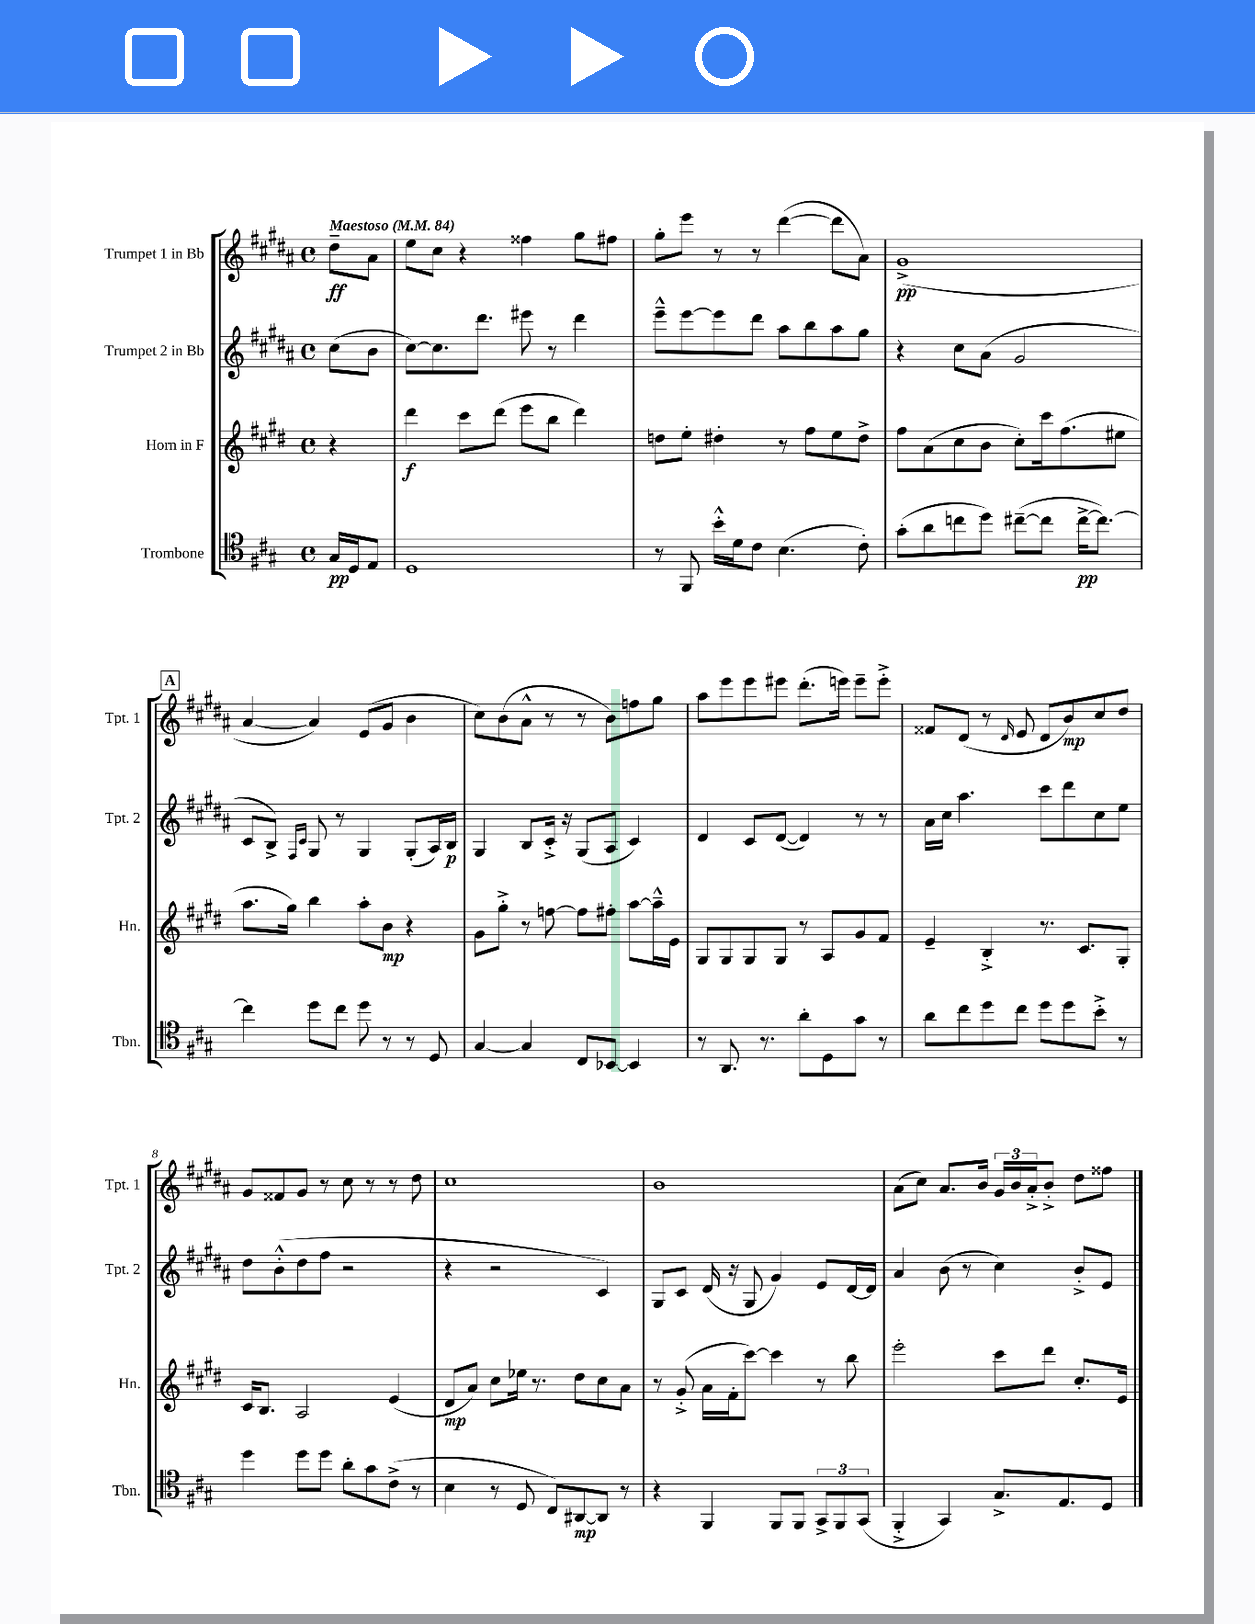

**kern	**kern	**kern	**kern
*staff4	*staff3	*staff2	*staff1
*clefC4	*clefG2	*clefG2	*clefG2
*k[f#c#g#]	*k[f#c#g#d#]	*k[f#c#g#d#a#]	*k[f#c#g#d#a#]
*M4/4	*M4/4	*M4/4	*M4/4
*met(c)	*met(c)	*met(c)	*met(c)
*MM84	*MM84	*MM84	*MM84
16G#	4r	(8cc#	8dd#~
16D	.	.	.
8E	.	8b	8a#
=	=	=	=
1D	4ddd#	[8cc#)	8ee
.	.	8.cc#]	8cc#
.	8ccc#	.	4r
.	.	8.ddd#	.
.	(8ddd#	.	.
.	8eee	8eee#	4ff##
.	8bb	8r	.
.	4ddd#)	4ddd#	8gg#
.	.	.	8ff#
=	=	=	=
8r	8dd	8eee~^^	8gg#'
8FF#	8ee'	[8eee	8eee
16b'^^	4dd#'	8eee]	8r
16d	.	.	.
8c#	.	8ddd#	8r
(4.B	8r	8aa#	([4ddd#
.	8ff#	8bb	.
.	8ee	8aa#	8ddd#]
8c#')	8dd#^	8gg#	8a#)
=	=	=	=
(8g#'	8ff#	4r	(1g#^
8a	(8a	.	.
8cc	8cc#	8cc#	.
8dd)	8b	(8a#	.
([8cc#~	8cc#')	2g#	.
8cc#]	16ccc#	.	.
.	(8.ff#	.	.
[16cc#^	.	.	.
8.cc#_)	.	.	.
.	8ee#	.	.
=	=	=	=
4cc#]	8.aa	8c#	[4a#
.	.	8B^)	.
.	16gg#)	.	.
.	.	16qqF#	.
.	.	16qqc#	.
8dd	4bb	8G#	4a#])
8cc#	.	8r	.
8dd	8aa'	4G#	(8e
8r	8b	.	8g#
8r	4r	(8G#'	4b
8D	.	16A#)	.
.	.	16B	.
=	=	=	=
[4G#	8g#	4G#	8cc#)
.	8gg#'^	.	(8b
4G#]	8r	8B	8a#^^
.	[8ff	16c#'^	8r
.	.	16r	.
8C#	8ff]	(8G#	8r
[8BB-	8ff#'	8A#	8b)
4BB-]	[8aa	4c#)	8ff
.	16aa~^^]	.	8gg#
.	16e	.	.
=	=	=	=
8r	8G#	4d#	8aa#
8.AA	8G#	.	8eee
.	8G#	8c#	8eee
8.r	.	.	.
.	8G#	([8d#	8eee#
8a'	8r	4d#])	(8.ddd#'
8D	8A	.	.
.	.	.	16eee)
8g#	8g#	8r	8eee~
8r	8f#	8r	8eee'^
=	=	=	=
8a	4e~	16a#	8f##
.	.	16cc#	.
8cc#	.	4.aa#	(8d#
8dd	4B'^	.	8r
.	.	.	16qqd#
8cc#	.	.	8e
8dd	8.r	8ccc#	8d#
8dd	.	8ddd#	8b)
.	8.c#	.	.
8b'^	.	8cc#	8cc#
8r	8G#'	8ee	8dd#
=	=	=	=
4dd	16c#	8dd#	8g#
.	8.B	.	.
.	.	(8b'^^	8f##
8dd	2A	8dd#	8g#
8dd	.	8ff#	8r
8a'	.	2r	8cc#
8g#	.	.	8r
(8c#^	(4e	.	8r
8r	.	.	8dd#
=	=	=	=
4B	8d#	4r	1cc#
.	8a)	.	.
8r	8cc#	2r	.
8D	16ee-	.	.
.	8.r	.	.
8C#)	.	.	.
[8AA#	8dd#	.	.
8AA#]	8cc#	4c#)	.
8r	8a	.	.
=	=	=	=
4r	8r	8G#	1b
.	(8g#'^	8c#	.
4FF#	16a	(16d#	.
.	16f#'	16r	.
.	[8ccc#)	8G#	.
8FF#	4ccc#]	4g#)	.
8FF#	.	.	.
12GG#^	8r	8e	.
12FF#	.	.	.
.	8bb	[16d#	.
(12GG#	.	.	.
.	.	16d#]	.
=	=	=	=
4FF#'^	2eee'	4a#	(8a#
.	.	.	8cc#)
4GG#)	.	(8b	8.a#
.	.	8r	.
.	.	.	16b
8.G#^	8ccc#	4cc#)	24g#
.	.	.	24b
.	.	.	24a#'^
.	8ddd#	.	8b'^
8.E	.	.	.
.	8.cc#'	8b'^	8dd#
8D	.	8e	8ff##
.	16e	.	.
==	==	==	==
*-	*-	*-	*-
